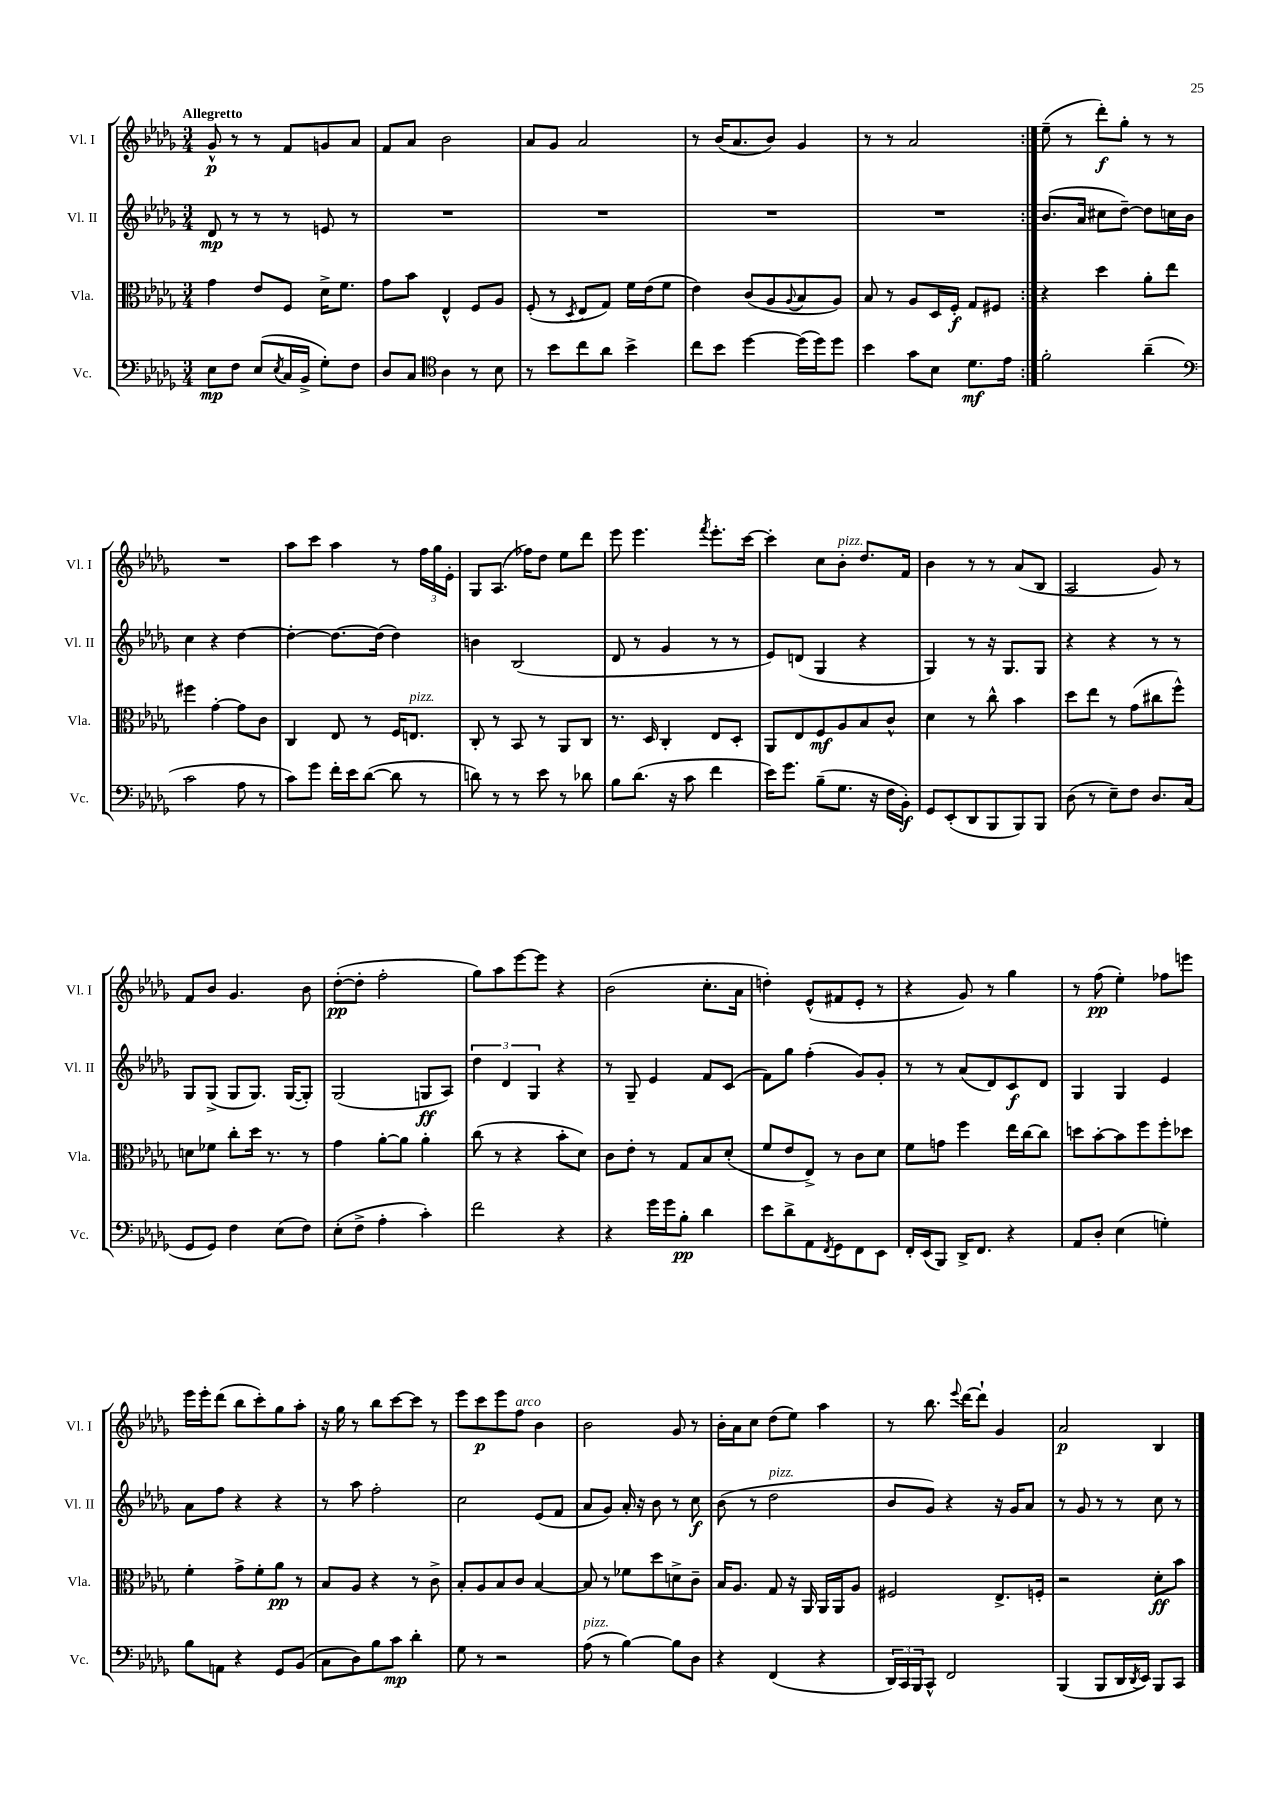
<<
\new StaffGroup <<
\new Staff = "s0" \with { instrumentName = "Vl. I" shortInstrumentName = "Vl. I" } {
    \clef treble \key des \major \numericTimeSignature \time 3/4 \tempo "Allegretto"
    \repeat volta 2 { ges'8-^\p r8 r8 f'8 g'8 aes'8 |
    f'8 aes'8 bes'2 |
    aes'8 ges'8 aes'2 |
    r8 bes'16( aes'8. bes'8) ges'4 |
    r8 r8 aes'2 | }
    ees''8--( r8 des'''8-.\f) ges''8-. r8 r8 |
    R2. |
    aes''8 c'''8 aes''4 r8 \tuplet 3/2 { f''16 ges''16 ees'16-. } |
    ges8 aes8.( fes''16) des''8 ees''8 des'''8 |
    ees'''8 ees'''4. \acciaccatura { f'''8 } ees'''8.-. c'''16~ |
    c'''4-. c''8 bes'8-.^\markup { \italic "pizz." } des''8. f'16 |
    bes'4 r8 r8 aes'8( bes8 |
    aes2 ges'8) r8 |
    f'8 bes'8 ges'4. bes'8 |
    des''8~-.\pp( des''8-. f''2-. |
    ges''8) aes''8 ees'''8~ ees'''8 r4 |
    bes'2( c''8.-. aes'16 |
    d''4-.) ees'8-^( fis'8 ees'8-. r8 |
    r4 ges'8) r8 ges''4 |
    r8 f''8\pp( ees''4-.) fes''8 e'''8 |
    ees'''16 ees'''16-. des'''8( bes''8 c'''8-.) ges''8 aes''8-. |
    r16 ges''16 r8 bes''8 c'''8~ c'''8 r8 |
    ees'''8 c'''8\p ees'''8 f''8^\markup { \italic "arco" } bes'4 |
    bes'2 ges'8 r8 |
    bes'16-. aes'16 c''8 des''8( ees''8) aes''4 |
    r8 bes''8. \appoggiatura { ees'''8 } des'''16~ des'''8-! ges'4 |
    aes'2\p bes4 \bar "|." |
}
\new Staff = "s1" \with { instrumentName = "Vl. II" shortInstrumentName = "Vl. II" } {
    \clef treble \key des \major \numericTimeSignature \time 3/4
    \repeat volta 2 { des'8\mp r8 r8 r8 e'8 r8 |
    R2. |
    R2. |
    R2. |
    R2. | }
    bes'8.( aes'16 cis''8 des''8~--) des''8 c''16 bes'16 |
    c''4 r4 des''4~ |
    des''4~-. des''8.~ des''16( des''4) |
    b'4 bes2( |
    des'8 r8 ges'4 r8 r8 |
    ees'8) d'8( ges4 r4 |
    ges4) r8 r16 ges8. ges8 |
    r4 r4 r8 r8 |
    ges8 ges8->( ges8 ges8.) ges16~( ges8-.) |
    ges2( g8\ff aes8) |
    \tuplet 3/2 { des''4 des'4 ges4 } r4 |
    r8 ges8-- ees'4 f'8 c'8( |
    f'8) ges''8 f''4-.( ges'8) ges'8-. |
    r8 r8 aes'8( des'8) c'8\f des'8 |
    ges4 ges4 ees'4 |
    aes'8 f''8 r4 r4 |
    r8 aes''8 f''2-. |
    c''2 ees'8( f'8 |
    aes'8 ges'8) aes'16-. r16 bes'8 r8 c''8\f |
    bes'8( r8 des''2^\markup { \italic "pizz." } |
    bes'8 ges'8) r4 r16 ges'16 aes'8 |
    r8 ges'8 r8 r8 c''8 r8 \bar "|." |
}
\new Staff = "s2" \with { instrumentName = "Vla." shortInstrumentName = "Vla." } {
    \clef alto \key des \major \numericTimeSignature \time 3/4
    \repeat volta 2 { ges'4 ees'8 f8 des'16-> f'8. |
    ges'8 bes'8 ees4-^ f8 aes8 |
    f8-.( r8 \acciaccatura { des8 } ees8 ges8) f'16 ees'16( f'8 |
    ees'4) c'8( aes8 \appoggiatura { aes8 } bes8 aes8) |
    bes8 r8 aes8 des16 f16-.\f ges8 fis8 | }
    r4 des''4 aes'8-. ees''8 |
    fis''4 ges'4~-. ges'8 c'8 |
    c4 ees8 r8 f16 e8.^\markup { \italic "pizz." } |
    c8-. r8 bes,8 r8 aes,8 c8 |
    r8. des16 c4-. ees8 des8-. |
    aes,8 ees8 f8\mf aes8 bes8 c'8-^ |
    des'4 r8 c''8-^ bes'4 |
    des''8 ees''8 r8 ges'8( cis''8 f''8-^) |
    d'8 fes'8 c''8-. des''16 r8. r8 |
    ges'4 aes'8~-. aes'8 aes'4-. |
    c''8( r8 r4 bes'8-. des'8) |
    c'8 ees'8-. r8 ges8 bes8 des'8-.( |
    f'8 ees'8 ees8->) r8 c'8 des'8 |
    f'8 g'8 f''4 ees''16 c''16~ c''8 |
    d''8 bes'8~-. bes'8 f''8 f''8-. des''8 |
    f'4-. ges'8-> f'8-. aes'8\pp r8 |
    bes8 aes8 r4 r8 c'8-> |
    bes8-. aes8 bes8 c'8 bes4~ |
    bes8 r8 fes'8 des''8 d'8-> c'8-- |
    bes16 aes8. ges8 r16 aes,16 aes,16 aes,16 aes8 |
    fis2 ees8.-> f16-. |
    r2 des'8-.\ff bes'8 \bar "|." |
}
\new Staff = "s3" \with { instrumentName = "Vc." shortInstrumentName = "Vc." } {
    \clef bass \key des \major \numericTimeSignature \time 3/4
    \repeat volta 2 { ees8\mp f8 ees8( \acciaccatura { ees8 } c16 bes,16-> ges8-.) f8 |
    des8 c8 \clef tenor aes4 r8 bes8 |
    r8 bes'8 c''8 aes'8 bes'4-> |
    c''8 bes'8 des''4~ des''16( des''16) des''8 |
    bes'4 ges'8 bes8 des'8.\mf ees'16 | }
    f'2-. aes'4--( |
    \clef bass c'2 aes8 r8 |
    c'8) ges'8 f'16-. ees'16 des'8~( des'8 r8 |
    d'8) r8 r8 ees'8 r8 des'8 |
    bes8 des'8.( r16 c'8 f'4 |
    ees'16) ges'8. bes8--( ges8. r16 f16 bes,16-.\f) |
    ges,8 ees,8-.( des,8 bes,,8 bes,,8) bes,,8 |
    des8( r8 ees8--) f8 des8. c16( |
    ges,8 ges,8) f4 ees8( f8) |
    ees8-.( f8-> aes4-. c'4-.) |
    f'2 r4 |
    r4 ges'16 ges'16 bes8-.\pp des'4 |
    ees'8 des'8-> aes,8 \acciaccatura { f,8 } ges,8 f,8 ees,8 |
    f,16-. ees,16( bes,,8) des,16-> f,8. r4 |
    aes,8 des8-. ees4( g4-.) |
    bes8 a,8 r4 ges,8 bes,8( |
    c8 des8) bes8 c'8\mp des'4-. |
    ges8 r8 r2 |
    aes8^\markup { \italic "pizz." }( r8 bes4~) bes8 des8 |
    r4 f,4( r4 |
    \tuplet 3/2 { des,16) c,16 bes,,16 } c,8-^ f,2 |
    bes,,4( bes,,8 des,16 \acciaccatura { des,8 } ees,16) bes,,8 c,8 \bar "|." |
}
>>
>>
\layout { \context { \Score \remove "Bar_number_engraver" } }
